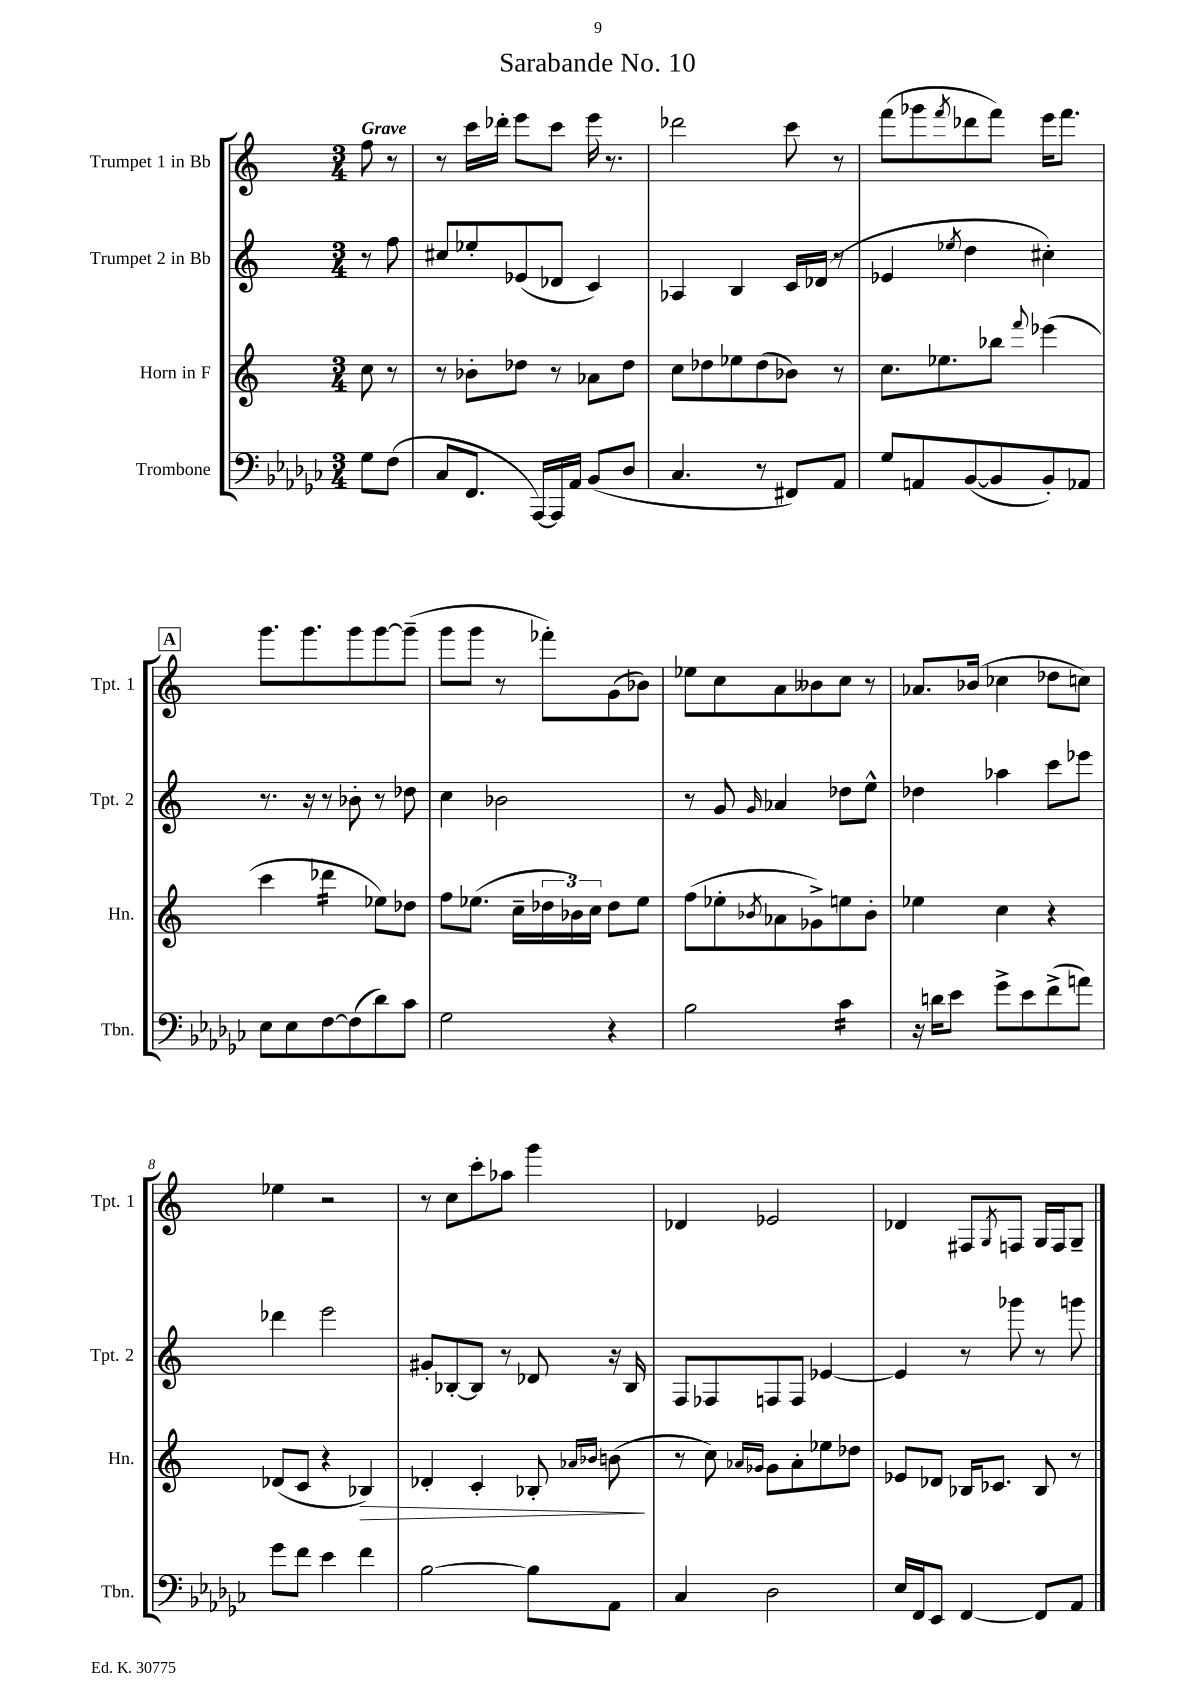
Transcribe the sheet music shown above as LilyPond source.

\header { title = "Sarabande No. 10" }
<<
\new StaffGroup <<
\new Staff = "s0" \with { instrumentName = "Trumpet 1 in Bb" shortInstrumentName = "Tpt. 1" } {
    \clef treble \key c \major \numericTimeSignature \time 3/4 \partial 4 \tempo "Grave"
    f''8 r8 |
    r8 c'''16 des'''16-. e'''8 c'''8 e'''16 r8. |
    des'''2 c'''8 r8 |
    f'''8( ges'''8 \acciaccatura { f'''8 } des'''8 f'''8) e'''16 f'''8. |
    \mark \markup { \box "A" } g'''8. g'''8. g'''8 g'''8~ g'''8--( |
    g'''8 g'''8 r8 fes'''8-.) g'8( bes'8) |
    ees''8 c''8 a'8 beses'8 c''8 r8 |
    aes'8. bes'16( ces''4 des''8 c''8) |
    ees''4 r2 |
    r8 c''8 c'''8-. aes''8 g'''4 |
    des'4 ees'2 |
    des'4 fis8 \acciaccatura { g8 } f8 g16 f16 g8-- \bar "|." |
}
\new Staff = "s1" \with { instrumentName = "Trumpet 2 in Bb" shortInstrumentName = "Tpt. 2" } {
    \clef treble \key c \major \numericTimeSignature \time 3/4 \partial 4
    r8 f''8 |
    cis''8 ees''8-. ees'8( des'8 c'4) |
    aes4 b4 c'16 des'16( r8 |
    ees'4 \acciaccatura { ees''8 } d''4 cis''4-.) |
    \mark \markup { \box "A" } r8. r16 r8 bes'8-. r8 des''8 |
    c''4 bes'2 |
    r8 g'8 \grace { g'16 } aes'4 des''8 e''8-^ |
    des''4 aes''4 c'''8 ees'''8 |
    des'''4 e'''2 |
    gis'8-. bes8~-. bes8 r8 des'8 r16 bes16 |
    f8 fes8 f8 f8 ees'4~ |
    ees'4 r8 ges'''8 r8 g'''8 \bar "|." |
}
\new Staff = "s2" \with { instrumentName = "Horn in F" shortInstrumentName = "Hn." } {
    \clef treble \key c \major \numericTimeSignature \time 3/4 \partial 4
    c''8 r8 |
    r8 bes'8-. des''8 r8 aes'8 des''8 |
    c''8 des''8 ees''8 des''8( bes'8) r8 |
    c''8. ees''8. bes''8 \appoggiatura { f'''8 } ees'''4( |
    \mark \markup { \box "A" } c'''4 des'''4:16 ees''8) des''8 |
    f''8 ees''8.( c''16-- \tuplet 3/2 { des''16 bes'16) c''16 } des''8 ees''8 |
    f''8( ees''8-. \acciaccatura { bes'8 } aes'8 ges'8->) e''8 bes'8-. |
    ees''4 c''4 r4 |
    des'8( c'8 r4 bes4\>) |
    des'4-. c'4-. bes8-. \grace { aes'16 bes'16 } b'8\!( |
    r8 c''8) \grace { aes'16 ges'16 } ges'8 aes'8-. ees''8 des''8 |
    ees'8 des'8 bes16 ces'8. bes8 r8 \bar "|." |
}
\new Staff = "s3" \with { instrumentName = "Trombone" shortInstrumentName = "Tbn." } {
    \clef bass \key ges \major \numericTimeSignature \time 3/4 \partial 4
    ges8 f8( |
    ces8 f,8. aes,,16~) aes,,16 aes,16 bes,8( des8 |
    ces4. r8 fis,8) aes,8 |
    ges8 a,8 bes,8~( bes,8 bes,8-.) aes,8 |
    \mark \markup { \box "A" } ees8 ees8 f8~ f8( des'8) ces'8 |
    ges2 r4 |
    bes2 ces'4:16 |
    r16 d'16 ees'8 ges'8-> ees'8 f'8->( a'8) |
    ges'8 f'8 ees'4 f'4 |
    bes2~ bes8 aes,8 |
    ces4 des2 |
    ees16 f,16 ees,8 f,4~ f,8 aes,8 \bar "|." |
}
>>
>>
